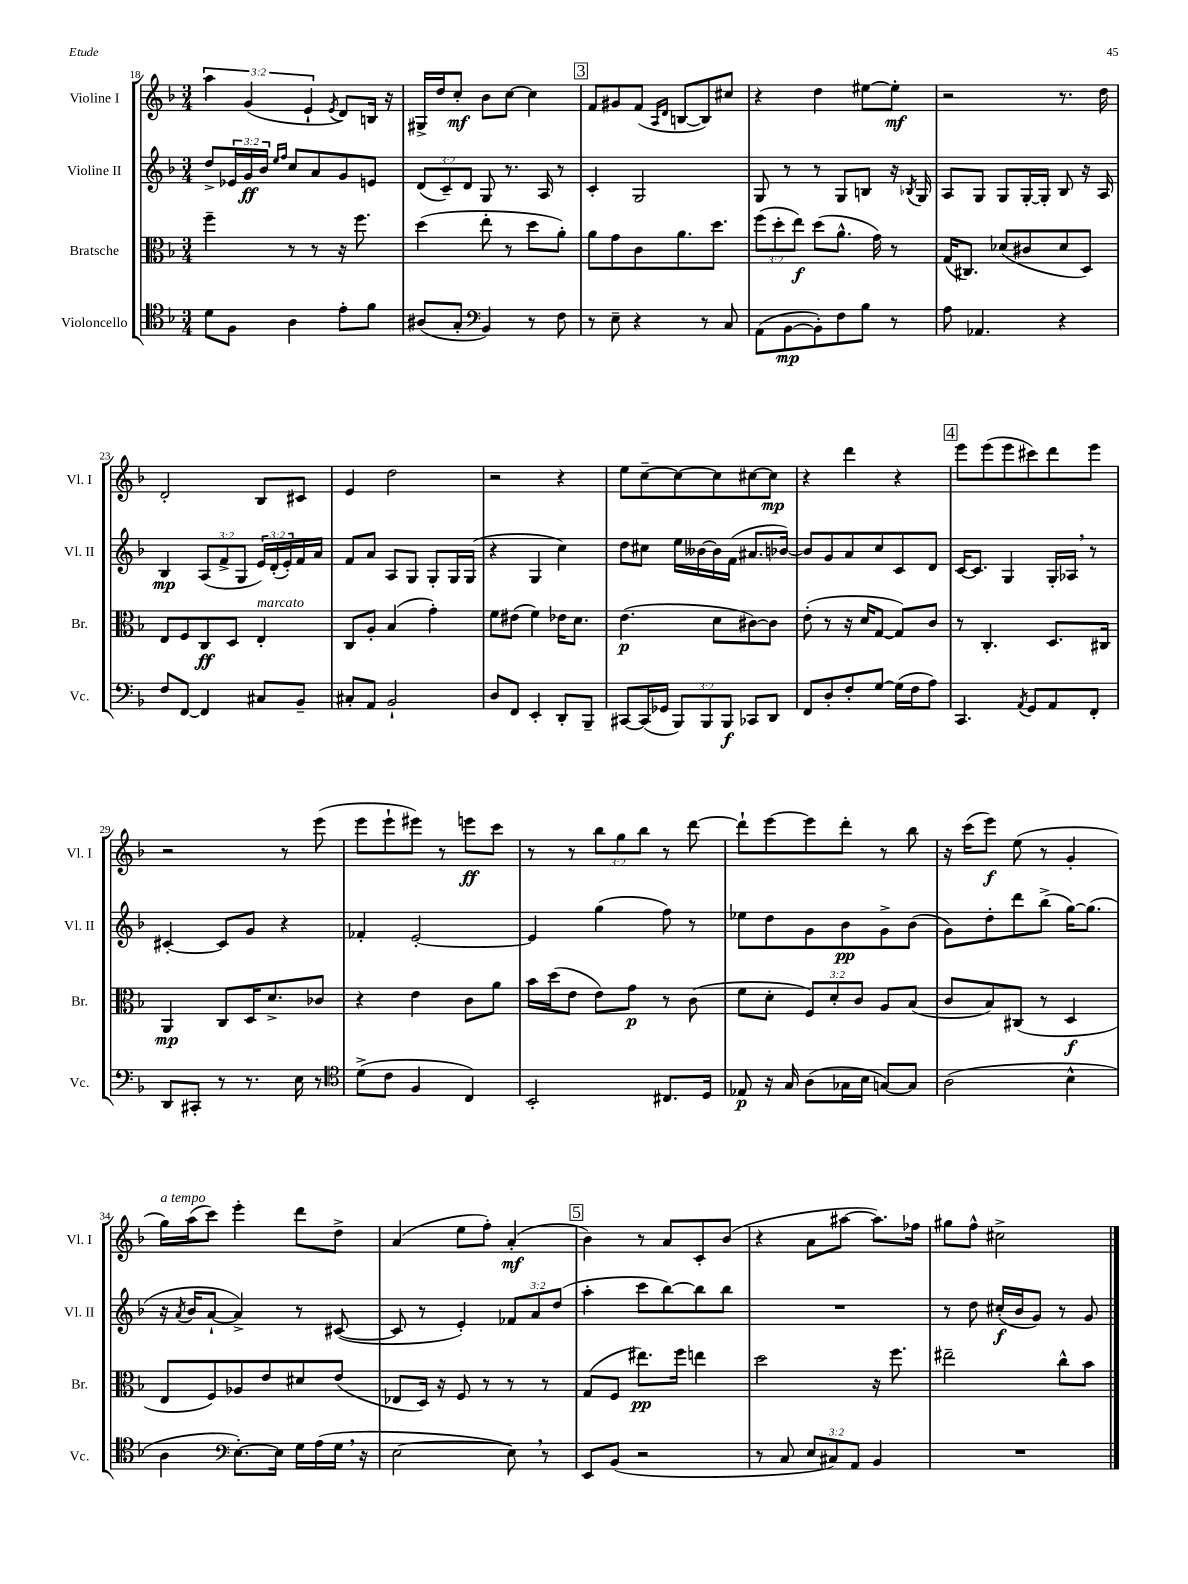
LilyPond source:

<<
\new StaffGroup <<
\new Staff = "s0" \with { instrumentName = "Violine I" shortInstrumentName = "Vl. I" } {
    \clef treble \key f \major \numericTimeSignature \time 3/4 \override Staff.TupletNumber.text = #tuplet-number::calc-fraction-text
    \tuplet 3/2 { a''4 g'4( e'4-! } \acciaccatura { e'8 } d'8) b16 r16 |
    gis16-> d''16 c''8-.\mf bes'8 c''8~ c''4 |
    \mark \markup { \box "3" } f'8 gis'8 f'8( \grace { a16 d'16 } b8~ b8) cis''8 |
    r4 d''4 eis''8~ eis''8-.\mf |
    r2 r8. d''16 |
    d'2-. bes8 cis'8 |
    e'4 d''2 |
    r2 r4 |
    e''8 c''8~-- c''8~ c''8 cis''8~ cis''8\mp |
    r4 d'''4 r4 |
    \mark \markup { \box "4" } e'''8 e'''8( e'''8 cis'''8) d'''8 e'''8 |
    r2 r8 e'''8( |
    e'''8 e'''8-! eis'''8) r8 e'''8\ff c'''8 |
    r8 r8 \tuplet 3/2 { bes''8 g''8 bes''8 } r8 d'''8~ |
    d'''8-! e'''8~ e'''8 d'''8-. r8 bes''8 |
    r16 c'''16( e'''8\f) e''8( r8 g'4-. |
    g''16^\markup { \italic "a tempo" }) a''16( c'''8) e'''4-. d'''8 d''8-> |
    a'4( e''8 f''8-.) a'4-.\mf( |
    \mark \markup { \box "5" } bes'4) r8 a'8 c'8-. bes'8( |
    r4 a'8 ais''8~ ais''8.) fes''16 |
    gis''8 f''8-^ cis''2-> \bar "|." |
}
\new Staff = "s1" \with { instrumentName = "Violine II" shortInstrumentName = "Vl. II" } {
    \clef treble \key f \major \numericTimeSignature \time 3/4 \override Staff.TupletNumber.text = #tuplet-number::calc-fraction-text
    d''8-> \tuplet 3/2 { ees'16 g'16\ff bes'16 } \grace { e''16 f''16 } c''8 a'8 g'8 e'8 |
    \tuplet 3/2 { d'8( c'8--) d'8 } g8 r8. a16 r8 |
    \mark \markup { \box "3" } c'4-. g2 |
    g8 r8 r8 g8 b8 r16 \acciaccatura { bes8 } g16 |
    a8 g8 g8 g16~-. g16-. bes8 r16 a16 |
    bes4\mp \tuplet 3/2 { a8( f'8-> g8 } \tuplet 3/2 { e'16) d'16-.( e'16-.) } f'16 a'16 |
    f'8 a'8 a8 g8 g8-. g16 g16( |
    r4 g4 c''4) |
    d''8 cis''8 e''16 beses'16~ beses'16 f'16( ais'8. bes'16~) |
    bes'8 g'8 a'8 c''8 c'8 d'8 |
    \mark \markup { \box "4" } c'16~ c'8. g4 g16-. aes16 \breathe r8 |
    cis'4~-. cis'8 g'8 r4 |
    fes'4-. e'2~-. |
    e'4 g''4( f''8) r8 |
    ees''8 d''8 g'8 bes'8\pp g'8-> bes'8( |
    g'8) d''8-. d'''8 bes''8->( g''16~) g''8.( |
    r16 \acciaccatura { a'8 } bes'16 a'8~-! a'4->) r8 cis'8~( |
    cis'8 r8 e'4-.) \tuplet 3/2 { fes'8 a'8 d''8( } |
    \mark \markup { \box "5" } a''4-. c'''8 bes''8~) bes''8 bes''8 |
    R2. |
    r8 d''8 cis''16-.\f( bes'16 g'8) r8 g'8 \bar "|." |
}
\new Staff = "s2" \with { instrumentName = "Bratsche" shortInstrumentName = "Br." } {
    \clef alto \key f \major \numericTimeSignature \time 3/4 \override Staff.TupletNumber.text = #tuplet-number::calc-fraction-text
    f''4-- r8 r8 r16 f''8. |
    d''4( e''8-. r8 d''8 a'8-.) |
    \mark \markup { \box "3" } a'8 g'8 c'8 a'8. d''8. |
    \tuplet 3/2 { f''8( d''8-. e''8\f) } d''8( a'8.-^ g'16) r8 |
    g16( cis8.) des'8( cis'8 des'8 d8) |
    e8 f8 c8\ff d8 e4-.^\markup { \italic "marcato" } |
    c8 a8-. bes4( g'4-.) |
    f'8 eis'8( f'4) ees'16 d'8. |
    e'4.\p( d'8 cis'8~) cis'8 |
    e'8-.( r8 r16 d'16 g8~ g8) c'8 |
    \mark \markup { \box "4" } r8 c4.-. d8. cis16 |
    a,4\mp c8 d16 d'8.-> ces'8 |
    r4 e'4 c'8 a'8 |
    bes'16 d''16( e'8 e'8) g'8\p r8 c'8( |
    f'8 d'8-. \tuplet 3/2 { f8) d'8-. c'8 } a8 bes8( |
    c'8 bes8) cis8( r8 d4\f |
    e8 f8) aes8 e'8 dis'8 e'8( |
    ees8 d16) r16 f8 r8 r8 r8 |
    \mark \markup { \box "5" } g8( f8 eis''8.\pp) f''16 e''4 |
    d''2 r16 f''8. |
    eis''2-- c''8-^ bes'8 \bar "|." |
}
\new Staff = "s3" \with { instrumentName = "Violoncello" shortInstrumentName = "Vc." } {
    \clef tenor \key f \major \numericTimeSignature \time 3/4 \override Staff.TupletNumber.text = #tuplet-number::calc-fraction-text
    d'8 f8 a4 e'8-. f'8 |
    ais8( g8-. \clef bass bes,4) r8 f8 |
    \mark \markup { \box "3" } r8 e8-- r4 r8 c8 |
    a,8( bes,8~\mp bes,8-.) f8 bes8 r8 |
    a8 aes,4. r4 |
    f8 f,8~ f,4 cis8 bes,8-- |
    cis8-. a,8 bes,2-! |
    d8 f,8 e,4-. d,8-. bes,,8-- |
    cis,8~ cis,16( ges,16 \tuplet 3/2 { bes,,8) bes,,8 bes,,8\f } ces,8 d,8 |
    f,8 d8-. f8-. g8~ g16( f16 a8) |
    \mark \markup { \box "4" } c,4. \acciaccatura { a,8 } g,8 a,8 f,8-. |
    d,8 cis,8-. r8 r8. e16 r8 |
    \clef tenor d'8->( c'8 f4 c4) |
    bes,2-. cis8. d16 |
    ees8\p r16 g16 a8( ges16 bes16 g8~) g8 |
    a2( bes4-^ |
    a4 \clef bass e8.~-.) e16 g16 a16( g16 \breathe r16 |
    e2~ e8) \breathe r8 |
    \mark \markup { \box "5" } e,8 bes,8( r2 |
    r8 c8 \tuplet 3/2 { e8 cis8) a,8 } bes,4 |
    R2. \bar "|." |
}
>>
>>
\layout { \context { \Score currentBarNumber = #18 } }
